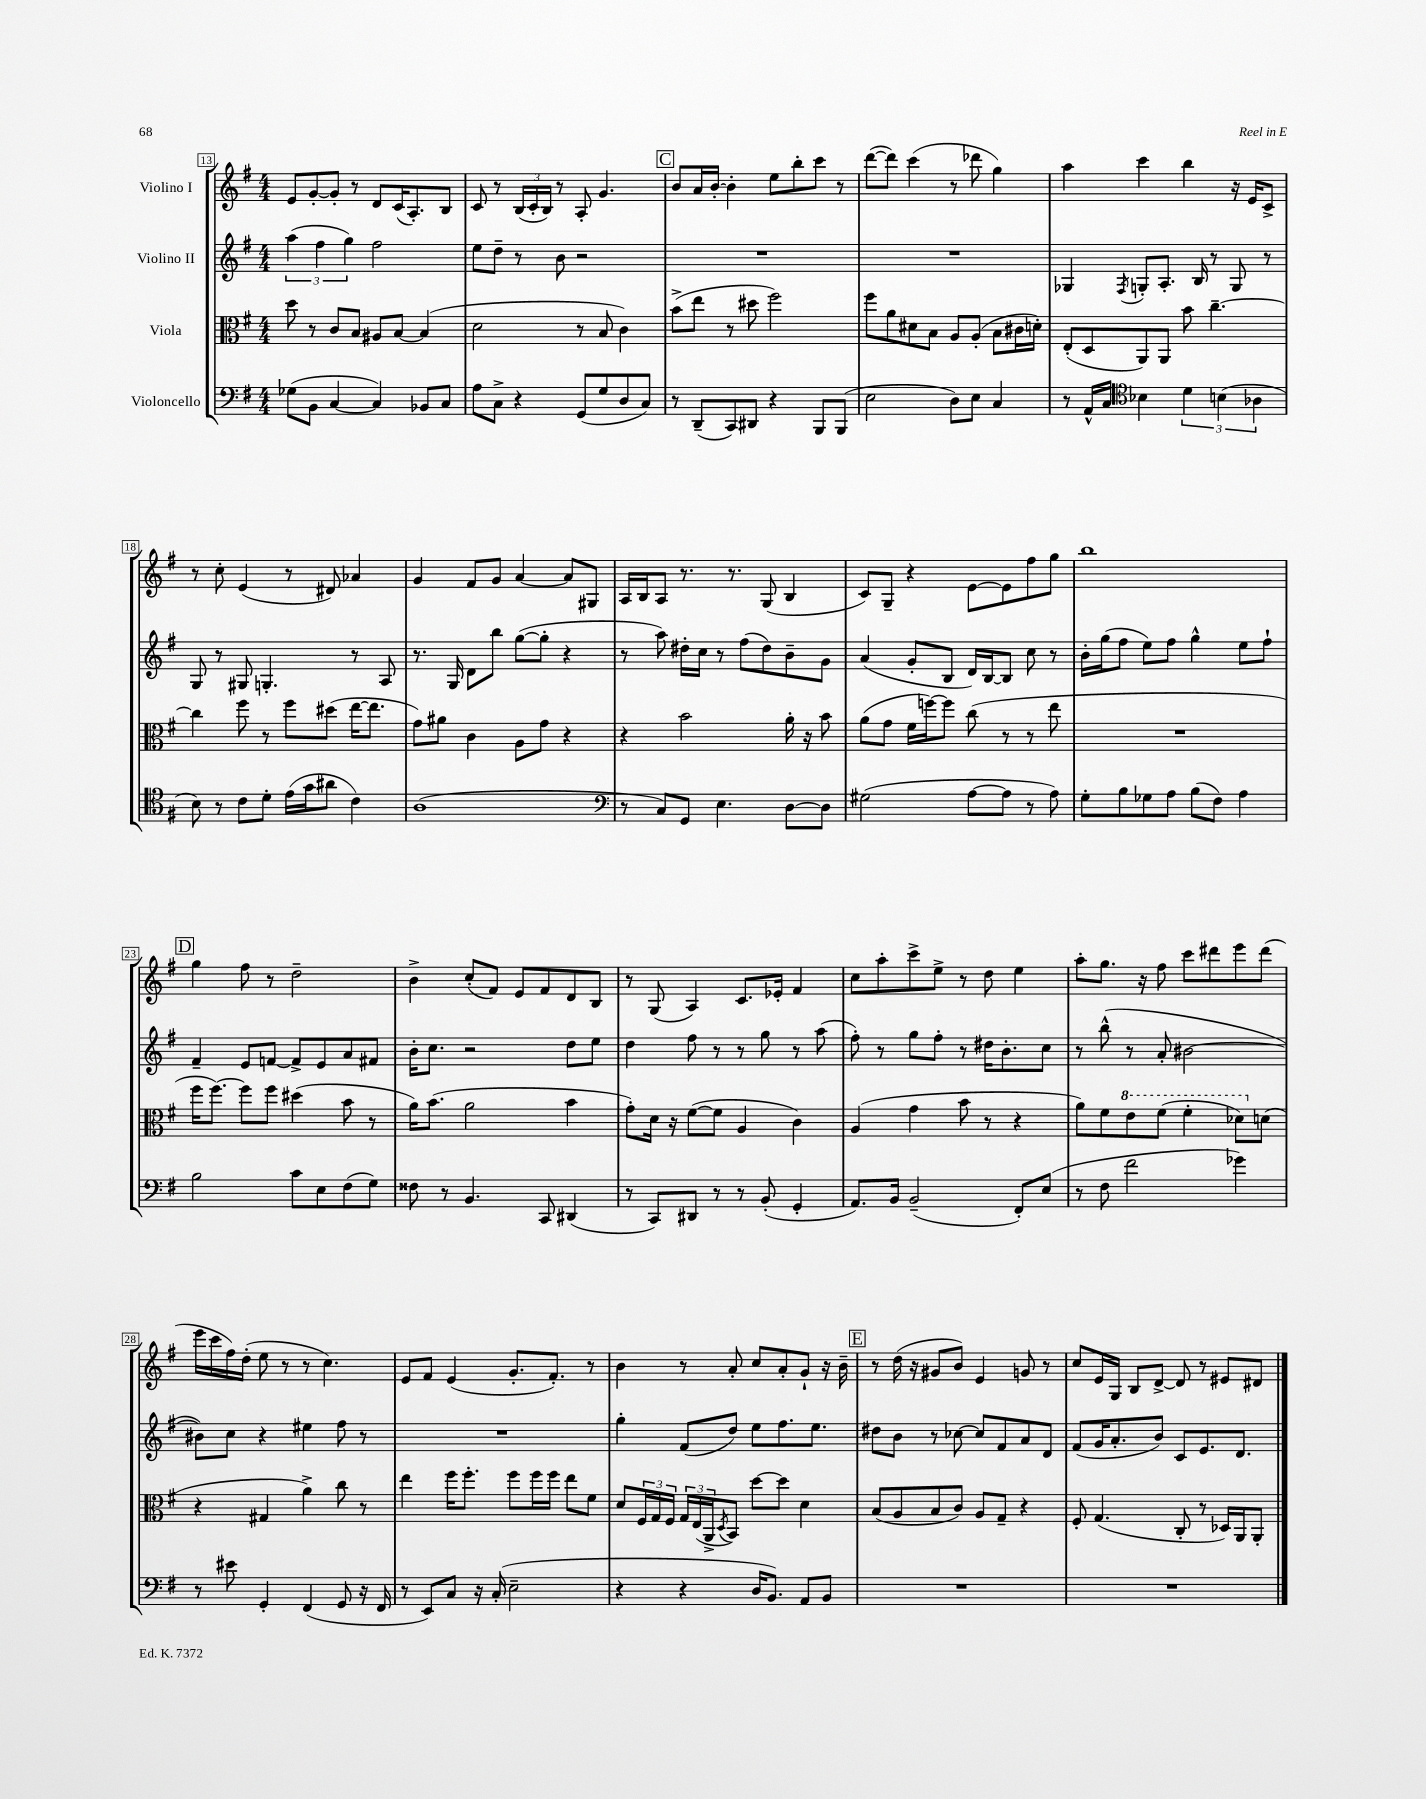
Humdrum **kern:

**kern	**kern	**kern	**kern
*part4	*part3	*part2	*part1
*staff4	*staff3	*staff2	*staff1
*I"Violoncello	*I"Viola	*I"Violino II	*I"Violino I
*clefF4	*clefC3	*clefG2	*clefG2
*k[f#]	*k[f#]	*k[f#]	*k[f#]
*M4/4	*M4/4	*M4/4	*M4/4
=13	=13	=13	=13
(8G-X\L	8dd\	(6aa\	8e/L
8BB\J	8r	.	[8g'/
.	.	6ff#\	.
[4C/	8c/L	.	8g'/J]
.	.	6gg\)	.
.	8B/J	.	8r
4C/])	8A#X/L	2ff#\	8d/L
.	[8B/J	.	(16c/K
.	.	.	8.A'/)
8BB-X/L	(4B/]	.	.
8C/J	.	.	8B/J
=14	=14	=14	=14
8A\L	2d\	8ee\L	8c/
8C^\J	.	8dd~\J	8r
4r	.	8r	(24B/LL
.	.	.	24c'/
.	.	.	24B/JJ)
.	.	8b\	8r
(8GG/L	8r	2r	8A'/
8G/	8B/	.	4.g/
8D/	4c\)	.	.
8C/J)	.	.	.
!!LO:REH:place=s1:t=C
=15	=15	=15	=15
8r	(8b^\L	1r	8b/L
(8DD~/L	8ee\J	.	16a/L
.	.	.	[16b'/JJ
8CC/)	8r	.	4b'\]
8DD#X/J	8dd#X\	.	.
4r	2ff#\)	.	8ee\L
.	.	.	8bb'\
8BBB/L	.	.	8ccc\J
(8BBB/J	.	.	8r
=16	=16	=16	=16
2E\	8ff#\L	1r	([8ddd\L
.	8a\	.	8ddd\J])
.	8d#X\	.	(4ccc\
.	8B\J	.	.
8D\L)	8A/L	.	8r
8E\J	(8A'/J	.	8ddd-X\
4C/	8B\L	.	4gg\)
.	16c#X\L	.	.
.	16dn'\JJ)	.	.
=17	=17	=17	=17
8r	(8E'/L	4G-X/	4aa\
16AA^^/LL	8D/	.	.
16C/JJ	.	.	.
*clefC4	*	*	*
.	.	8qF#/	.
4B-X\	8AA/)	8Gn'/L	4ccc\
.	8AA/J	8.A'/J	.
6d\	8b\	.	4bb\
.	.	16B/	.
.	[4.cc~\	8r	.
(6Bn\	.	.	.
.	.	8G/	16r
.	.	.	16e/KL
6A-X\	.	.	.
.	.	8r	8c^/J
!!LO:LB:g=z
=18	=18	=18	=18
8B\)	4cc\]	8G/	8r
8r	.	8r	8cc'\
8c\L	8ff#\	8G#X/	(4e/
8d'\J	8r	4.Gn'/	.
(16e\LL	8ff#\L	.	8r
16g\J	.	.	.
8a#X\J	(8dd#X\J	.	8d#X/)
4c\)	[16ee\KL	8r	4a-X/
.	8.ee\J]	.	.
.	.	8A/	.
=19	=19	=19	=19
(1A	8g\L)	8.r	4g/
.	8a#X\J	.	.
.	.	16G/	.
.	4c\	8d\L	8f#/L
.	.	8bb\J	8g/J
.	8A\L	([8gg\L	[4a/
.	8g\J	8gg'\J]	.
.	4r	4r	8a/L]
.	.	.	8G#X/J
=20	=20	=20	=20
*clefF4	*	*	*
8r	4r	8r	16A/LL
.	.	.	16B/J
8C/L)	.	8aa\)	8A/J
8GG/J	2b\	16dd#X'\LL	8.r
.	.	16cc\JJ	.
4.E\	.	8r	.
.	.	.	8.r
.	.	(8ff#\L	.
.	.	8dd#\)	(8G/
[8D\L	16a'\	8b~\	4B/
.	16r	.	.
8D\J]	8b\	8g\J	.
=21	=21	=21	=21
(2G#X\	(8a\L	(4a/	8c/L)
.	8g\J	.	8G~/J
.	16f#\LL	8g'/L	4r
.	[16ffn\J)	.	.
.	8ff\J]	8B/J	.
[8A\L	(8cc\	16d/LL)	[8e\L
.	.	[16B/J	.
8A\J]	8r	8B/J]	8e\]
8r	8r	8cc\	8ff#\
8A\)	8ee\	8r	8gg\J
=22	=22	=22	=22
8G'\L	1r	16b'\LL	1bb
.	.	(16gg\J	.
8B\	.	8ff#\J	.
8G-X\	.	8ee\L)	.
8A\J	.	8ff#\J	.
(8B\L	.	4gg^^\	.
8F#\J)	.	.	.
4A\	.	8ee\L	.
.	.	8ff#`\J	.
!!LO:LB:g=z
!!LO:REH:place=s1:t=D
=23	=23	=23	=23
2B\	16ff#\KL	4f#~/	4gg\
.	[8.ff#\J)	.	.
.	8ff#\L]	8e/L	8ff#\
.	8ff#\J	[8fn/J	8r
8c\L	(4dd#X\	8f^/L]	2dd~\
8E\	.	8e/	.
(8F#\	8b\	8a/	.
8G\J)	8r	8f#X/J	.
=24	=24	=24	=24
8F##X\	16a\KL)	16b'\KL	4b^\
.	(8.b\J	8.cc\J	.
8r	.	.	.
4.BB/	2a\	2r	(8cc'/L
.	.	.	8f#/J)
.	.	.	8e/L
8CC/	.	.	8f#/
(4DD#X/	4b\	8dd\L	8d/
.	.	8ee\J	8B/J
=25	=25	=25	=25
8r	8g'\L)	4dd\	8r
8CC/L)	16d\Jk	.	(8G/
.	16r	.	.
8DD#X/J	([8f#\L	8ff#\	4A/)
8r	8f#\J]	8r	.
8r	4A/	8r	8.c/L
(8BB'/	.	8gg\	.
.	.	.	16e-X'/Jk
4GG'/	4c\)	8r	4f#/
.	.	(8aa\	.
=26	=26	=26	=26
8.AA/L)	(4A/	8ff#'\)	8cc\L
.	.	8r	8aa'\
16BB/Jk	.	.	.
(2BB~/	4g\	8gg\L	8ccc^\
.	.	8ff#'\J	8ee^\J
.	8b\	8r	8r
.	8r	16dd#X\KL	8dd\
.	.	8.b'\	.
8FF#'/L)	4r	.	4ee\
(8E/J	.	8cc\J	.
=27	=27	=27	=27
8r	8a\L)	8r	8aa'\L
8F#\	8f#\	(8bb^^\	8.gg\J
*	*8va	*	*
2f#\	8ee\	8r	.
.	.	.	16r
.	(8ff#\J	8a'/	8ff#\
.	4ff#'\	[2b#X\	8ccc\L
.	.	.	8ddd#X\
4g-X\)	8dd-X\L)	.	8eee\
*	*X8va	*	*
.	(8dn\J	.	(8ddd#\J
!!LO:LB:g=z
=28	=28	=28	=28
8r	4r	8b#X\L])	16eee\LL
.	.	.	16ccc\
8e#X\	.	8cc\J	16ff#\)
.	.	.	(16dd'\JJ
4GG'/	4G#X/	4r	8ee\
.	.	.	8r
(4FF#/	4a^\)	4ee#X\	8r
.	.	.	4.cc\)
8GG/	8cc\	8ff#\	.
16r	8r	8r	.
16FF#/	.	.	.
=29	=29	=29	=29
8r	4ee\	1r	8e/L
8EE/L)	.	.	8f#/J
8C/J	16ff#\KL	.	(4e/
.	8.ff#'\J	.	.
16r	.	.	.
(16C'/	.	.	.
2E~\	8ff#\L	.	8.g'/L
.	16ff#\L	.	.
.	16ff#\JJ	.	8.f#'/J)
.	8ee\L	.	.
.	8f#\J	.	8r
=30	=30	=30	=30
4r	8d/L	4gg'\	4b\
.	24F#/L	.	.
.	24G/	.	.
.	24F#/JJ	.	.
4r	24G/LL	(8f#/L	8r
.	(24E/	.	.
.	24AA^/J	.	.
.	8qD/	.	.
.	8BB/J)	8dd/J)	8a'/
16D/KL	[8dd\L	8ee\L	8cc/L
8.BB/J)	.	.	.
.	8dd\J]	8.ff#\	8a'/
8AA/L	4d\	.	8g`/J
.	.	8.ee\J	.
8BB/J	.	.	16r
.	.	.	16b~\
!!LO:REH:place=s1:t=E
=31	=31	=31	=31
1r	(8B/L	8dd#X\L	8r
.	8A/	8b\J	(16dd\
.	.	.	16r
.	8B/	8r	8g#X/L
.	8c/J)	[8cc-X\	8b/J)
.	8A/L	8cc-/L]	4e/
.	8G~/J	8f#/	.
.	4r	8a/	8gn/
.	.	8d/J	8r
=32	=32	=32	=32
1r	8F#'/	(8f#/L	8cc/L
.	(4.G/	16g/K	16e/L
.	.	8.a'/	16G/JJ
.	.	.	8B/L
.	.	8b/J)	[8d^/J
.	8C'/	8c/L	8d/]
.	8r	8.e/	8r
.	16D-X/LL)	.	8e#X/L
.	16AA/J	8.d/J	.
.	8AA'/J	.	8d#X/J
==	==	==	==
*-	*-	*-	*-
